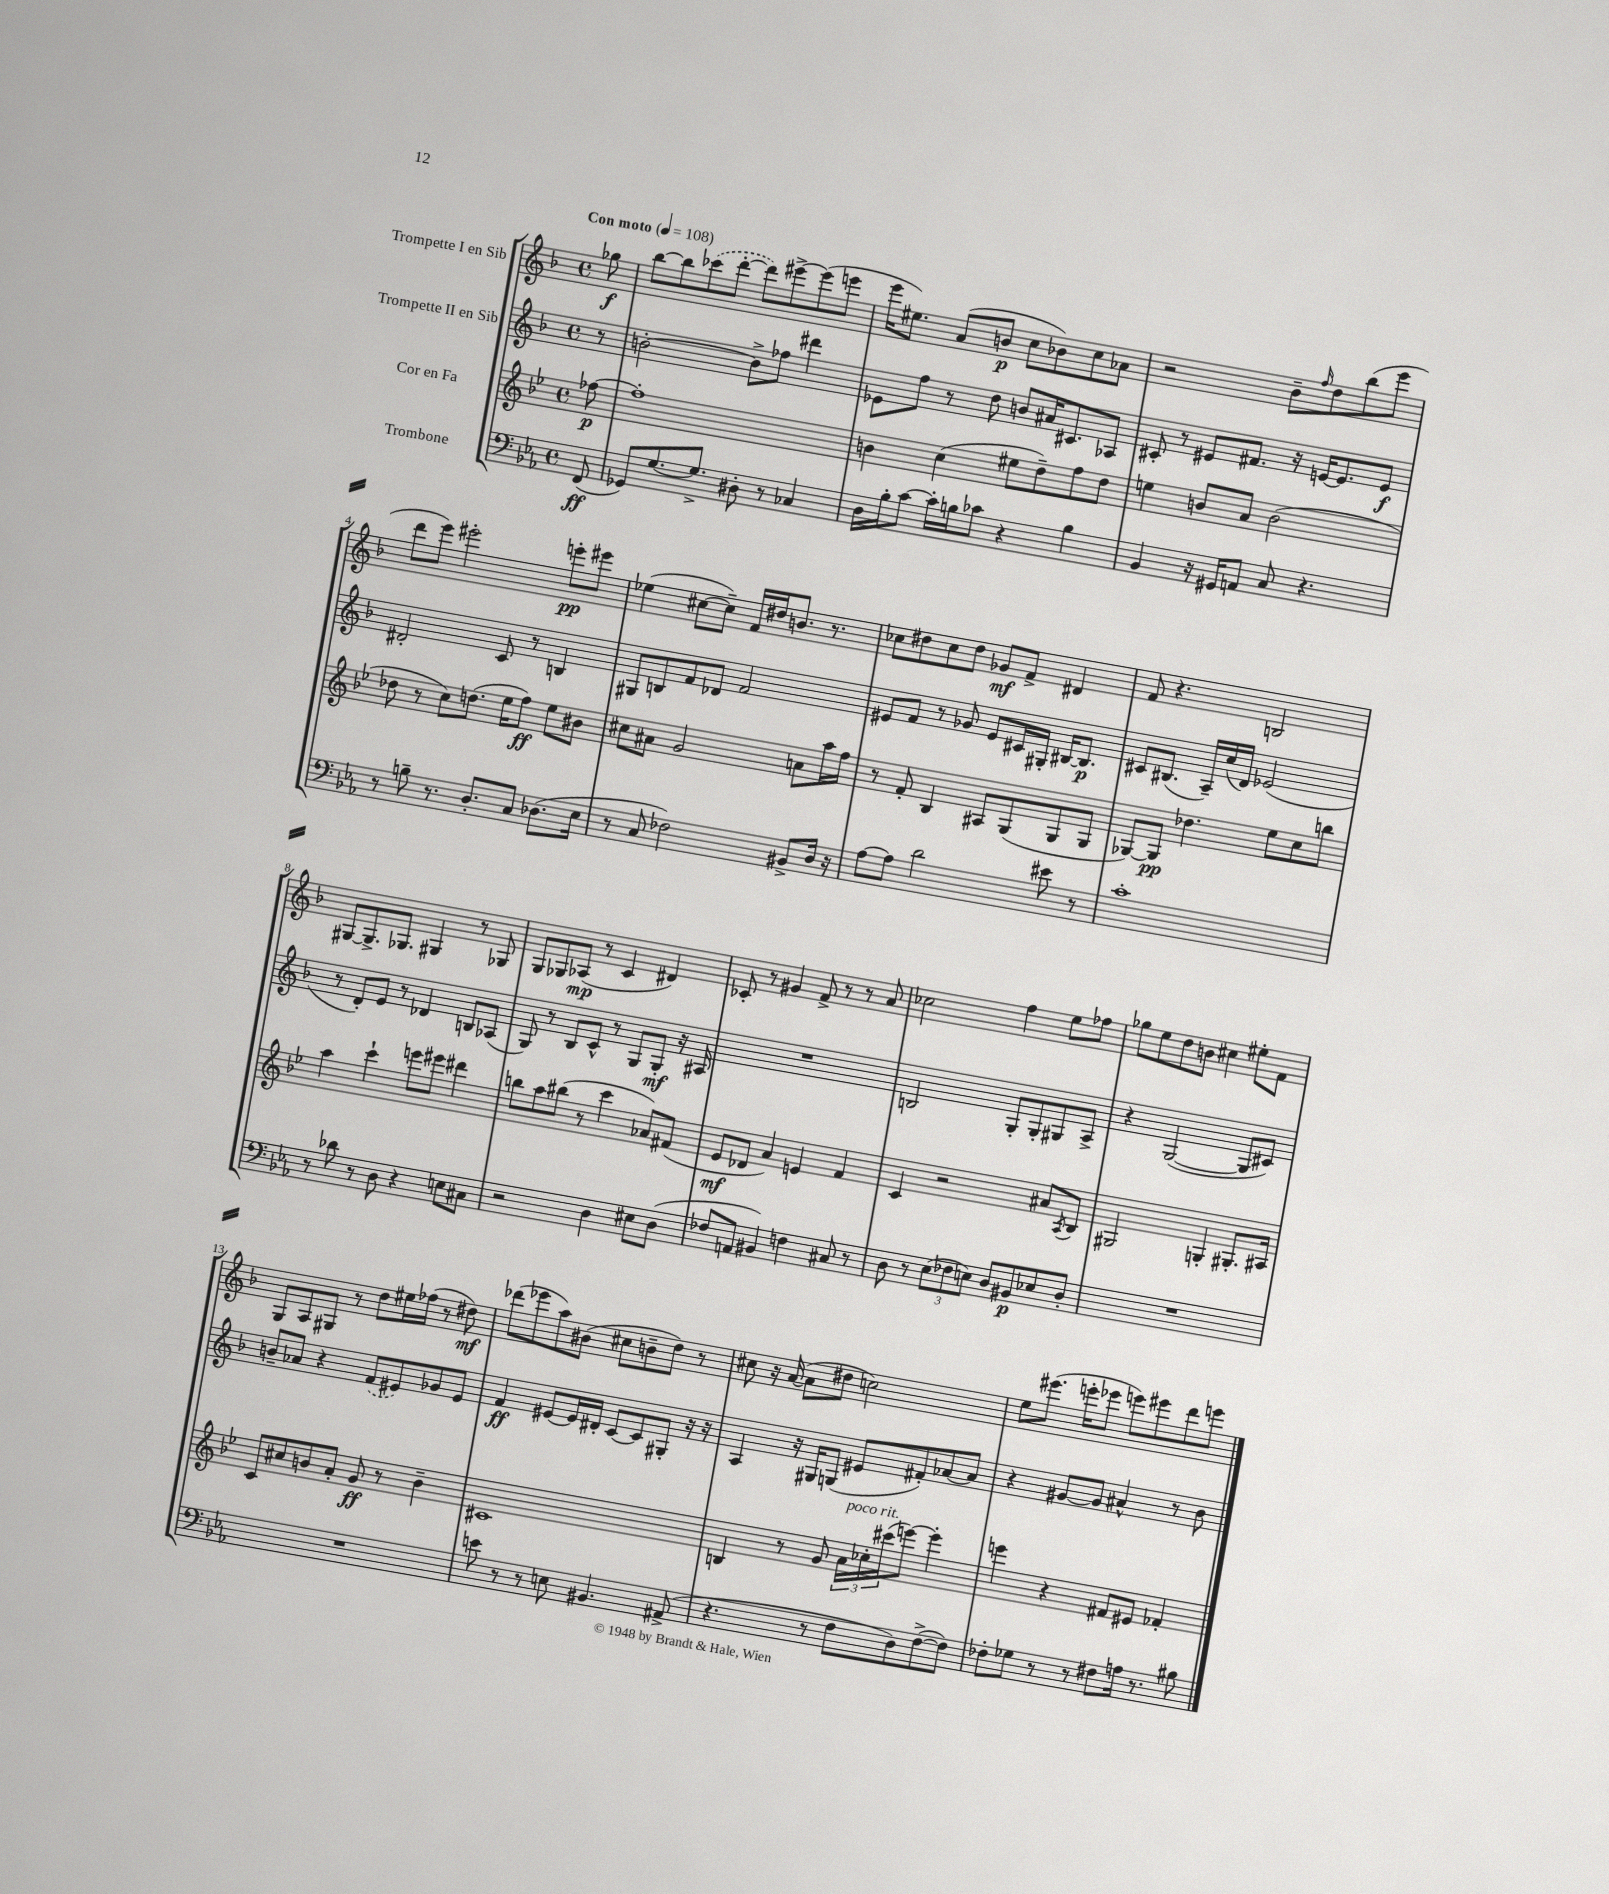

**kern	**dynam	**kern	**dynam	**kern	**dynam	**kern	**dynam
*part4	*part4	*part3	*part3	*part2	*part2	*part1	*part1
*staff4	*staff4	*staff3	*staff3	*staff2	*staff2	*staff1	*staff1
*I"Trombone	*	*I"Cor en Fa	*	*I"Trompette II en Sib	*	*I"Trompette I en Sib	*
*clefF4	*	*clefG2	*	*clefG2	*	*clefG2	*
*k[b-e-a-]	*	*k[b-e-]	*	*k[b-]	*	*k[b-]	*
*M4/4	*	*M4/4	*	*M4/4	*	*M4/4	*
*met(c)	*	*met(c)	*	*met(c)	*	*met(c)	*
*MM108	*	*MM108	*	*MM108	*	*MM108	*
=	=	=	=	=	=	=	=
!	!	!	!	!	!	!LO:TX:a:B:t=Con moto	!
(8FF/	ff	[8ff-X\	p	8r	.	8gg-X\	f
=1	=1	=1	=1	=1	=1	=1	=1
8GG-X/L)	.	1ff-']	.	[2bn'\	.	[8bb-\L	.
[8.G/	.	.	.	.	.	8bb-\]	.
.	.	.	.	.	.	(8ccc-X\	.
8.G^/J]	.	.	.	.	.	.	.
.	.	.	.	.	.	[8ddd'\J	.
8D#X'\	.	.	.	8b^\L]	.	8ddd\L])	.
8r	.	.	.	8ff-X\J	.	[8eee#X^\	.
4C-X/	.	.	.	4ddd#X\	.	(8eee#\]	.
.	.	.	.	.	.	8eeen\J	.
=2	=2	=2	=2	=2	=2	=2	=2
16D\LL	.	4bn\	.	8e-X\L	.	16eee\KL	.
16B-'\J	.	.	.	.	.	8.ee#X\J)	.
[8c\J	.	.	.	8ff\J	.	.	.
16c'\LL]	.	(4cc\	.	8r	.	(8a/L	.
16Bn\J	.	.	.	.	.	.	.
8c-X\J	.	.	.	8dd\	.	8bn/J	p
4r	.	8ee#X\L	.	8bn/L	.	8cc\L	.
.	.	8dd~\)	.	16a#X/K	.	8b-X\)	.
.	.	.	.	8.c#X/	.	.	.
4B\	.	8ff\	.	.	.	8cc\	.
.	.	8dd\J	.	8A-X/J	.	8a-X\J	.
=3	=3	=3	=3	=3	=3	=3	=3
4BB-/	.	4een\	.	8c#X'/	.	2r	.
.	.	.	.	8r	.	.	.
16r	.	8bn/L	.	8e#X/L	.	.	.
16GG#X/KL	.	.	.	.	.	.	.
8AAn/J	.	8a/J	.	8.f#X/J	.	.	.
8C/	.	(2b\	.	.	.	8b-~\L	.
.	.	.	.	16r	.	.	.
.	.	.	.	.	.	16qqff/	.
4.r	.	.	.	[16en/KL	.	8dd\	.
.	.	.	.	8.e/]	.	.	.
.	.	.	.	.	.	(8bb-\	.
.	.	.	.	8e/J	f	8eee\J	.
!!LO:LB:g=z
=4	=4	=4	=4	=4	=4	=4	=4
8r	.	8dd-X\	.	2d#X'/	.	8ddd\L	.
8Bn~\	.	8r	.	.	.	8eee\J)	.
8.r	.	8cc\L)	.	.	.	2eee#X'\	.
.	.	(8.ddn\J	.	.	.	.	.
8.D'/L	.	.	.	.	.	.	.
.	.	.	.	8c/	.	.	.
.	.	16ee-\KL	.	.	.	.	.
8C/J	.	8ff\J)	ff	8r	.	.	.
(8.D-X\L	.	8ee-\L	.	4Bn/	.	8eeen'\L	pp
.	.	8b#X\J	.	.	.	8eee#X\J	.
16E-\Jk	.	.	.	.	.	.	.
=5	=5	=5	=5	=5	=5	=5	=5
8r	.	8cc#X\L	.	8G#X/L	.	(4ee-X\	.
8C/	.	8a#X\J	.	8Bn/	.	.	.
2F-X\)	.	2g/	.	8f/	.	[8cc#X\L	.
.	.	.	.	8d-X/J	.	8cc#~\J])	.
.	.	.	.	2f/	.	16f/LL	.
.	.	.	.	.	.	16dd#X/J	.
.	.	.	.	.	.	8.bn/J	.
8BB#X^/L	.	8an\L	.	.	.	.	.
.	.	.	.	.	.	8.r	.
16D/Jk	.	16aa\L	.	.	.	.	.
16r	.	16ff\JJ	.	.	.	.	.
=6	=6	=6	=6	=6	=6	=6	=6
[8A-\L	.	8r	.	8e#X/L	.	8cc-X\L	.
8A-\J]	.	8f'/	.	8f/J	.	8dd#X\	.
2d\	.	4B-/	.	8r	.	8cc-\	.
.	.	.	.	8g-X/	.	8dd#\J	.
.	.	8A#X/L	.	8e#/L	.	8g-X/L	mf
.	.	(8G/	.	16c#X/L	.	8f^/J	.
.	.	.	.	16G#X'/JJ	.	.	.
8e#X\	.	8G/	.	[16B#X/KL	.	4d#X/	.
.	.	.	.	8.B#/J]	p	.	.
8r	.	8G/J	.	.	.	.	.
=7	=7	=7	=7	=7	=7	=7	=7
1c'	.	[8G-X/L)	.	8c#X/L	.	8f/	.
.	.	8G-/J]	pp	(8.B#X/J	.	4.r	.
.	.	4.dd-X\	.	.	.	.	.
.	.	.	.	16A~/LL)	.	.	.
.	.	.	.	(16cc/	.	.	.
.	.	.	.	16d/JJ)	.	.	.
.	.	.	.	(2e-X/	.	2Bn/	.
.	.	8ee-\L	.	.	.	.	.
.	.	8cc\	.	.	.	.	.
.	.	8bbn\J	.	.	.	.	.
!!LO:LB:g=z
=8	=8	=8	=8	=8	=8	=8	=8
8r	.	4aa\	.	8r	.	[8G#X/L	.
8d-X\	.	.	.	8d'/L)	.	8.G#^/]	.
8r	.	4ccc`\	.	8e/J	.	.	.
.	.	.	.	.	.	8.G-X/J	.
8D\	.	.	.	8r	.	.	.
4r	.	8eeen\L	.	4d-X/	.	4G#X/	.
.	.	8eee#X\J	.	.	.	.	.
8En\L	.	4ddd#X\	.	8Bn/L	.	8r	.
8C#X\J	.	.	.	(8A-X/J	.	8G-X/	.
=9	=9	=9	=9	=9	=9	=9	=9
2r	.	8bbn\L	.	8G/)	.	8G/L	.
.	.	8aa\	.	8r	.	8G-X/	.
.	.	(8bb#X\J	.	8B-/L	.	(8A-X/J	mp
.	.	8r	.	8c^^/J	.	8r	.
4D\	.	4ccc\	.	8r	.	4c/	.
.	.	.	.	8G/L	.	.	.
8E#X\L	.	8a-X/L)	.	8G'/J	mf	4d#X/)	.
(8D\J	.	(8f#X/J	.	16r	.	.	.
.	.	.	.	16A#X/	.	.	.
=10	=10	=10	=10	=10	=10	=10	=10
8F-X/L	.	8e-/L	mf	1r	.	8c-X'/	.
8AAn/J	.	8d-X/J	.	.	.	8r	.
4BB#X/)	.	4a/)	.	.	.	4g#X/	.
4Fn\	.	4en/	.	.	.	8f^/	.
.	.	.	.	.	.	8r	.
8C#X/	.	4f/	.	.	.	8r	.
8r	.	.	.	.	.	8a/	.
=11	=11	=11	=11	=11	=11	=11	=11
8D\	.	4c/	.	2Bn/	.	2cc-X\	.
8r	.	.	.	.	.	.	.
(12E-\L	.	2r	.	.	.	.	.
12F-X\	.	.	.	.	.	.	.
12En\J)	.	.	.	.	.	.	.
8D/L	.	.	.	8G'/L	.	4ff\	.
8BB#X/	p	.	.	8G'/	.	.	.
8E-X/	.	8a#X/L	.	8G#X/	.	8ee\L	.
.	.	8qA/	.	.	.	.	.
8D'/J	.	8B-/J	.	8A^/J	.	8ff-X\J	.
=12	=12	=12	=12	=12	=12	=12	=12
1r	.	2G#X/	.	4r	.	8gg-X\L	.
.	.	.	.	.	.	8ee\	.
.	.	.	.	([2G/	.	8dd\	.
.	.	.	.	.	.	8bn\J	.
.	.	4Gn'/	.	.	.	4cc#X\	.
.	.	8.G#X'/L	.	8G/L]	.	8ee#X'\L	.
.	.	.	.	8c#X/J)	.	8f\J	.
.	.	16A#X/Jk	.	.	.	.	.
!!LO:LB:g=z
=13	=13	=13	=13	=13	=13	=13	=13
1r	.	8c/L	.	8bn~/L	.	8G/L	.
.	.	8cc#X/	.	8a-X/J	.	8A/	.
.	.	8bn/	.	4r	.	8G#X/J	.
.	.	8a'/J	.	.	.	8r	.
.	.	8g/	ff	(8f/L	.	8dd\L	.
.	.	8r	.	8e#X/)	.	16ee#X\L	.
.	.	.	.	.	.	(16ff-X\JJ	.
.	.	4b~\	.	8g-X/	.	8r	.
.	.	.	.	8e#/J	.	8dd#X\)	mf
=14	=14	=14	=14	=14	=14	=14	=14
8en\	.	1c#X	.	4f/	ff	(8ddd-X\L	.
8r	.	.	.	.	.	8eee-X\	.
8r	.	.	.	[8e#X/L	.	8aa\)	.
8En\	.	.	.	16e#/L]	.	(8b#X\J	.
.	.	.	.	16d#X'/JJ	.	.	.
4.BB#X/	.	.	.	[8c/L	.	8cc#X\L	.
.	.	.	.	8c/]	.	8bn~\	.
.	.	.	.	8G#X'/J	.	8dd\J)	.
(8AA#X^/	.	.	.	16r	.	8r	.
.	.	.	.	16r	.	.	.
=15	=15	=15	=15	=15	=15	=15	=15
4.r	.	4Bn/	.	4A/	.	8cc#X\	.
.	.	.	.	.	.	16r	.
.	.	.	.	.	.	([16a/	.
.	.	8r	.	16r	.	8a\L]	.
.	.	.	.	16G#X/KL	.	.	.
8r	.	8g/	.	(8Gn/J	.	8dd#X\J	.
!	!	!LO:TX:a:i:t=poco rit.	!	!	!	!	!
8F\L	.	24a\LL	.	8e#X/L	.	2ccn\)	.
.	.	24cc-X'\	.	.	.	.	.
.	.	(24ccc#X\J	.	.	.	.	.
8D\)	.	[8eeen\J)	.	8f#X'/)	.	.	.
([8F^\	.	4eee'\]	.	[8a-X/	.	.	.
8F\J])	.	.	.	8a-/J]	.	.	.
=16	=16	=16	=16	=16	=16	=16	=16
8F-X'\L	.	4eeen\	.	4r	.	8ee\L	.
8G-X\J	.	.	.	.	.	(8.eee#X\J	.
8r	.	4r	.	[8g#X/L	.	.	.
.	.	.	.	.	.	16eeen'\KL	.
8r	.	.	.	8g#/J]	.	8eee-X\J	.
8F#X\L	.	8f#X/L	.	4a#X^^/	.	8eeen\L)	.
16An\Jk	.	8e#X/J	.	.	.	8eee#X\	.
8.r	.	.	.	.	.	.	.
.	.	4f-X'/	.	8r	.	8ddd\	.
8B#X\	.	.	.	8b-\	.	8eeen\J	.
==	==	==	==	==	==	==	==
*-	*-	*-	*-	*-	*-	*-	*-
